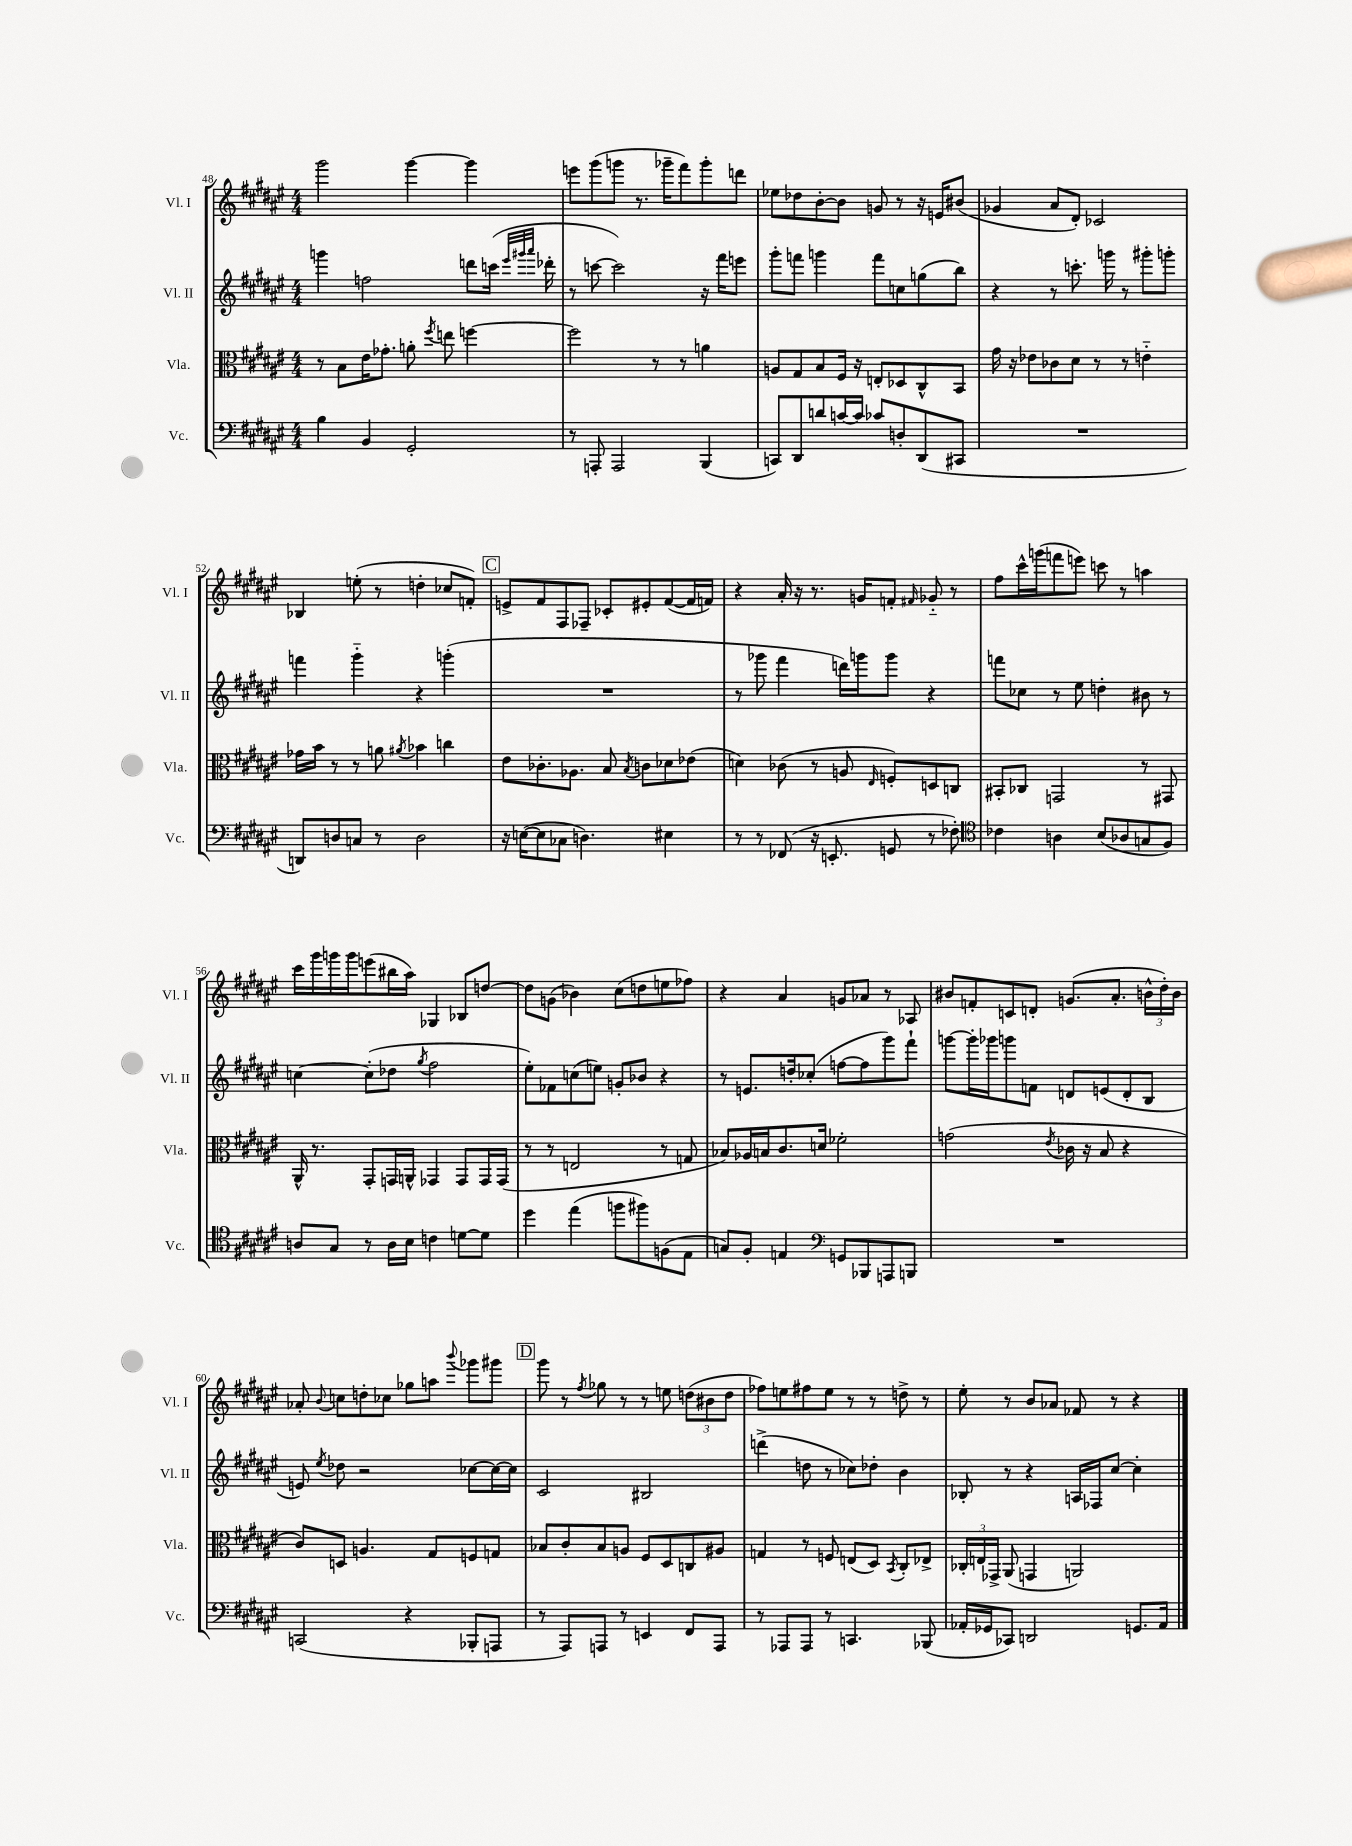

**kern	**kern	**kern	**kern
*staff4	*staff3	*staff2	*staff1
*clefF4	*clefC3	*clefG2	*clefG2
*k[f#c#g#d#a#e#]	*k[f#c#g#d#a#e#]	*k[f#c#g#d#a#e#]	*k[f#c#g#d#a#e#]
*M4/4	*M4/4	*M4/4	*M4/4
4B	8r	4ggg	2ggg#
.	8B	.	.
4BB	16e#	2ff	.
.	8.g-'	.	.
2GG#'	8a'	.	[4ggg#
.	8qff#	.	.
.	8ee	.	.
.	[4ff	8ddd	4ggg#]
.	.	(16ccc	.
.	.	32qqeee#	.
.	.	32qqggg#	.
.	.	32qqaaa#	.
.	.	16ddd-'	.
=	=	=	=
8r	2ff]	8r	8eee
8AAA'	.	[8ccc	(8ggg#
2AAA	.	2ccc])	8ggg
.	.	.	8.r
.	8r	.	.
.	.	.	16ggg-~
.	8r	.	8fff#)
(4BBB	4a	16r	8ggg-'
.	.	16fff#	.
.	.	8eee	8ddd
=	=	=	=
8CC)	8A	8ggg#'	8ee-
8DD#	8G#	8fff	8dd-
8d	8B	4ggg	[8b'
[16c	16F#	.	8b]
16c]	16r	.	.
8c-	8E'	8fff	8g
8D'	8D-	8cc	8r
(8DD#	8C#^^	(8gg	16r
.	.	.	16e
8CC#	8BB	8bb)	(8b#
=	=	=	=
1r	16g#	4r	4g-
.	16r	.	.
.	8e-	.	.
.	8c-	8r	8a#
.	8d#	8.ccc'	8d#')
.	8r	.	2c-
.	.	16ggg	.
.	8r	8r	.
.	4e'~	8ggg#'	.
.	.	8ggg'	.
=	=	=	=
8DD)	16g-	4fff	4B-
.	16b	.	.
8D	8r	.	.
8C	8r	4ggg#'~	(8ee'
8r	8a	.	8r
.	8qa#	.	.
2D	4b-	4r	4dd'
.	4cc	(4ggg'	8cc-
.	.	.	8f')
=	=	=	=
16r	8e#	1r	8e^
([16E	.	.	.
8E]	8.c-'	.	8f#
8C-	.	.	8F#
.	8.A-	.	.
4.D)	.	.	8F-~
.	8B	.	8c-'
.	8qB	.	.
.	8c	.	8e#'
4E#	8d-	.	([8f#
.	(8e-	.	16f#]
.	.	.	16f)
=	=	=	=
8r	4d)	8r	4r
8r	.	8ggg-	.
(8FF-	(8c-	4fff#	16a#'
.	.	.	16r
16r	8r	.	8.r
8.EE'	.	.	.
.	8A	16ddd)	.
.	.	16ggg	16g
.	16qqE#	.	.
8GG	8F')	8ggg	8f'
.	.	.	16qqf#
8r	8D	4r	8g-'~
8F-')	8C	.	8r
=	=	=	=
*clefC4	*	*	*
4c-	8BB#'	8fff	8ff#
.	8C-	8cc-	16ccc#^^
.	.	.	(16ggg
4A	2GG	8r	8fff
.	.	8ee#	8eee)
(8B	.	4dd'	8ccc
8A-	.	.	8r
8G	8r	8b#	4aa
8F#)	8GG#	8r	.
=	=	=	=
8A	16AA#^^	[4cc	16ccc#
.	8.r	.	16ggg#
8G#	.	.	16ggg
.	.	.	16ggg
8r	8GG#'	(8cc']	(8eee
16A	16GG	8dd-	16bb#
16B	16AA^^	.	16aa#)
.	.	8qgg#	.
4c	4GG-	2ff#	4G-
[8d	8GG-	.	8B-
8d]	16GG-	.	[8dd
.	(16GG-	.	.
=	=	=	=
4dd#	8r	8ee#')	8dd]
.	8r	8f-	(8g
(4ee#	2E	(8cc	4b-)
.	.	8ee)	.
8ff	.	8g'	(8cc#
8ff#)	.	8b-	8dd
(8F	8r	4r	8ee
8E#	8G	.	8ff-)
=	=	=	=
8G)	8B-)	8r	4r
8F#'	16A-	8.e	.
.	16B	.	.
4E	8.c#	.	4a#
.	.	16dd'	.
.	.	(8cc-'	.
.	16d	.	.
*clefF4	*	*	*
8GG	2f-'	[8ff	8g
8BBB-	.	8ff]	8a-
8AAA	.	8ggg#)	8r
8BBB	.	8fff#`	8A-
=	=	=	=
1r	(2g	[8ggg	8b#
.	.	16ggg']	8f'
.	.	16ggg-	.
.	.	8ggg	8c
.	.	8f	8d'
.	8qe#	.	.
.	16c-	8d	(8.g
.	16r	.	.
.	8B	(8e	.
.	.	.	8.a#'
.	4r	8d'	.
.	.	8B	24b^^
.	.	.	24dd#')
.	.	.	24b
=	=	=	=
(2CC	8c#)	8e)	8a-'
.	.	8qee#	8qqb
.	8D	8dd-	8cc
.	4.A	2r	8dd'
.	.	.	8cc-
4r	.	.	8gg-
.	8G#	.	8aa
.	.	.	8qqbbb
8BBB-'	8F	[8cc-	8ggg-
8AAA	8G	16cc-_	8ggg#
.	.	16cc-]	.
=	=	=	=
8r	8B-	2c#	8ggg#
8AAA#)	8c#'	.	8r
.	.	.	8qff#
8AAA	8B-	.	8gg-
8r	8A	.	8r
4EE	8F#	2B#	8r
.	8D#	.	8ee
8FF#	8C	.	(12dd
.	.	.	12b#
8AAA	8A#	.	.
.	.	.	12dd
=	=	=	=
8r	4G	(4ddd^	8ff-)
8AAA-	.	.	8ee
8AAA-	8r	8dd	8ff#
8r	8F	8r	8ee
4.CC	(8E	8cc-)	8r
.	8D#)	8dd-'	8r
.	8qBB	.	.
.	8C#'	4b	8dd^
(8BBB-	8E-^	.	8r
=	=	=	=
16AA-'	24C-'	8B-'	8ee#'
.	24E	.	.
16GG-	.	.	.
.	24GG-^	.	.
8CC-)	(8AA#	8r	8r
2DD	4GG	4r	8b
.	.	.	8a-
.	2AA)	16A	8f-
.	.	16F-	.
.	.	[8cc#	8r
8.GG	.	4cc#']	4r
16AA-	.	.	.
==	==	==	==
*-	*-	*-	*-
